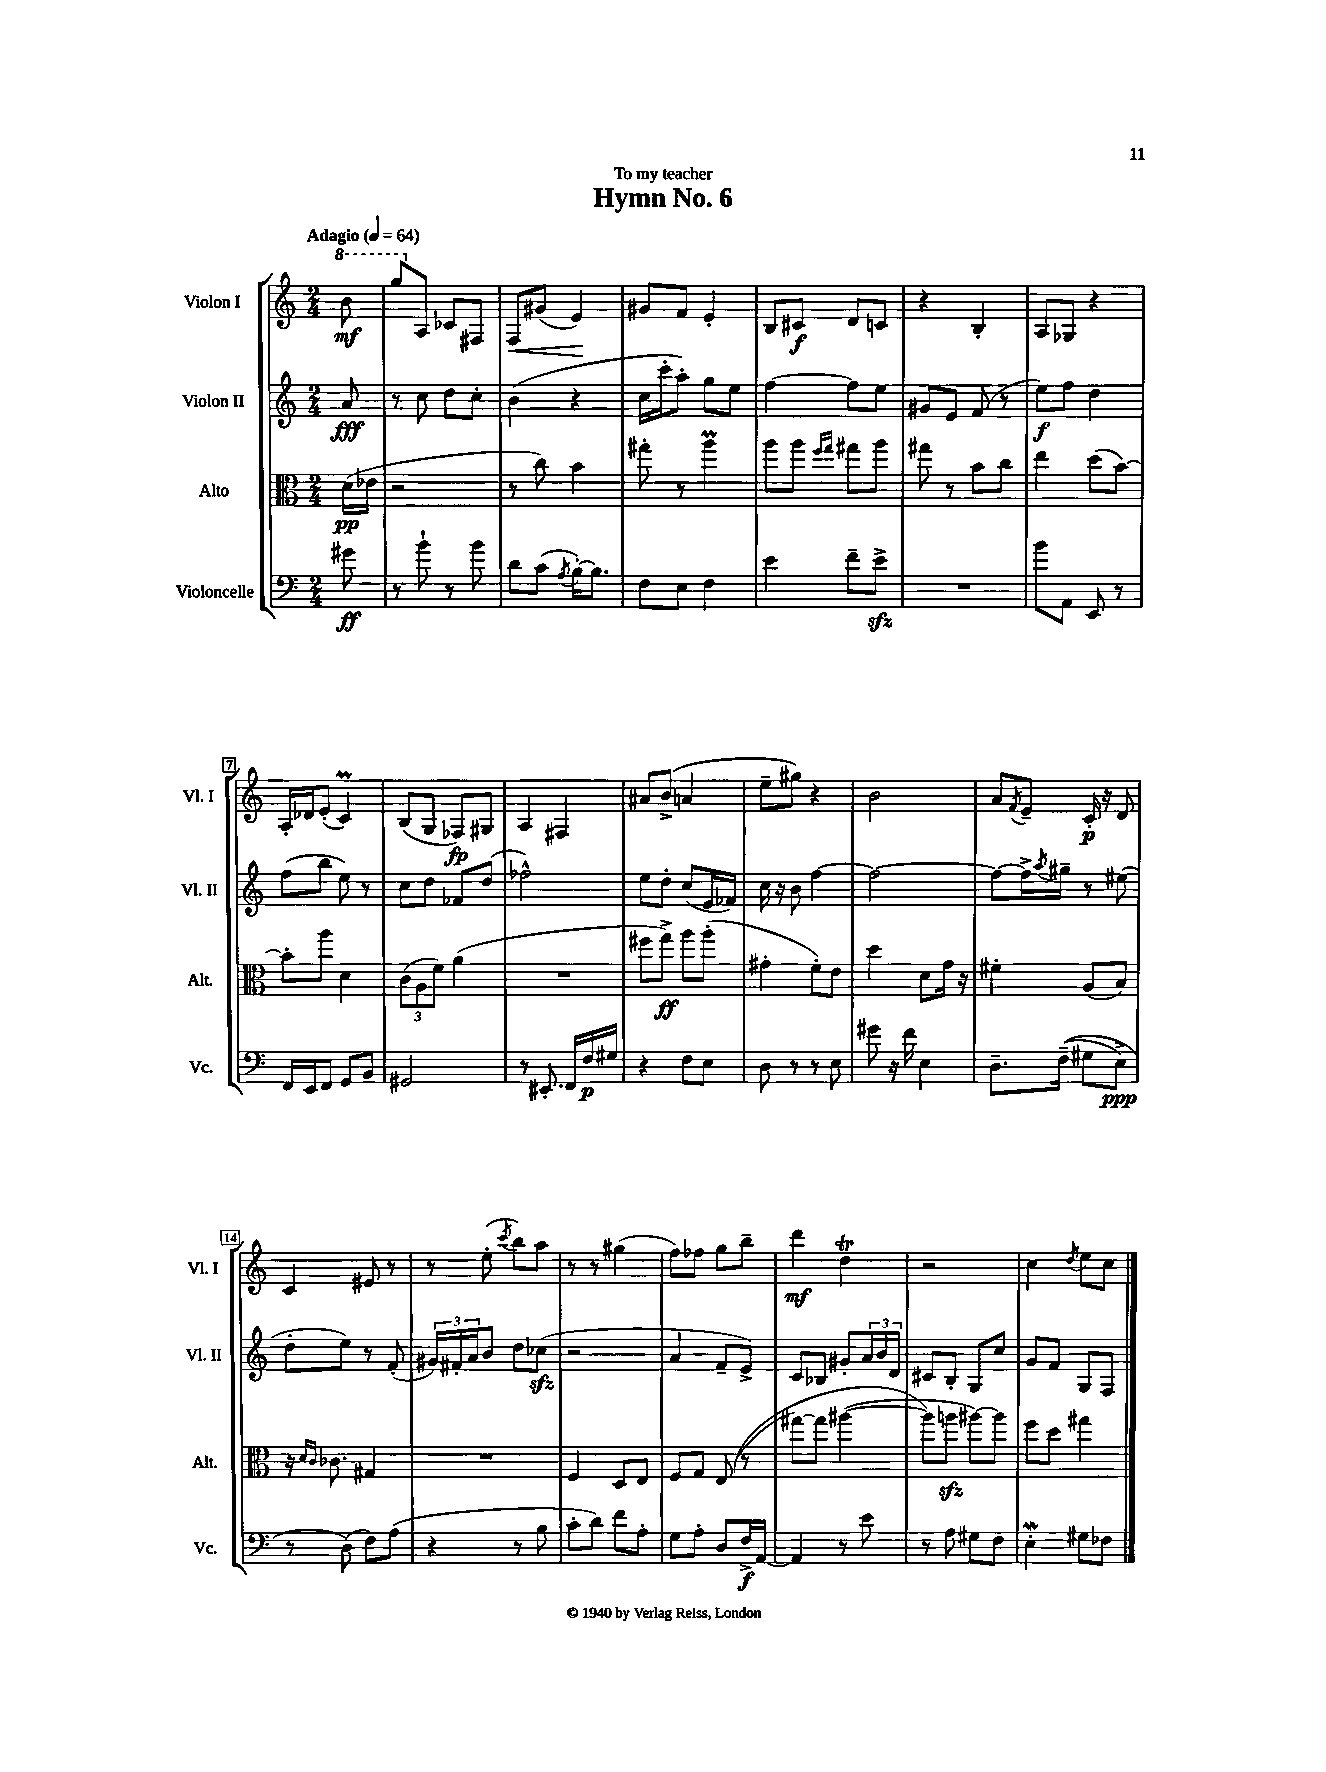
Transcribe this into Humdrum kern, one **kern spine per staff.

**kern	**kern	**kern	**kern
*staff4	*staff3	*staff2	*staff1
*clefF4	*clefC3	*clefG2	*clefG2
*k[]	*k[]	*k[]	*k[]
*M2/4	*M2/4	*M2/4	*M2/4
*MM64	*MM64	*MM64	*MM64
8g#	(16d	8a	8bb
.	16e-	.	.
=	=	=	=
8r	2r	8r	8ggg
8b`	.	8cc	8A
8r	.	8dd	8c-
8b	.	8cc'	8F#
=	=	=	=
8d	8r	(4b	8F
(8c	8cc)	.	(8g#
8qA	.	.	.
[16B')	4b	4r	4e)
8.B]	.	.	.
=	=	=	=
8F	8gg#'	16cc	8g#
.	.	16ccc'	.
8E	8r	8aa')	8f
4F	4aa	8gg	4e'
.	.	8ee	.
=	=	=	=
4e	8aa	[4ff	8B
.	8aa	.	8c#
.	16qqff	.	.
.	16qqgg	.	.
8f~	8gg#	8ff]	8d
8e^	8aa	8ee	8c
=	=	=	=
2r	8gg#	8g#	4r
.	8r	8e	.
.	8b	(8f	4B'
.	8cc	8r	.
=	=	=	=
8b	4ee	8ee)	8A
8AA	.	8ff	8G-
8EE	(8dd	4dd	4r
8r	[8b)	.	.
=	=	=	=
16FF	8b']	(8ff	16A'
16EE	.	.	16d-
8FF	8aa	8bb	(8e'
8GG	4d	8ee)	4c)
8BB	.	8r	.
=	=	=	=
2GG#	(12c	8cc	(8B
.	12A	.	.
.	.	8dd	8G
.	12f)	.	.
.	(4a	8f-	8F-)
.	.	(8dd	8G#
=	=	=	=
8r	2r	2ff-^^)	4A
8.EE#'	.	.	.
.	.	.	4F#
16FF	.	.	.
16F	.	.	.
16G#	.	.	.
=	=	=	=
4r	8ff#	8ee	8a#
.	8gg^)	8dd'	(8b^
8F	8aa	(8cc	4a
8E	(8aa'	16e	.
.	.	16f-)	.
=	=	=	=
8D	4g#'	16cc	8ee~
.	.	16r	.
8r	.	8b	8gg#)
8r	8f')	[4ff	4r
8E	8e	.	.
=	=	=	=
8g#	4dd	2ff_	2b
16r	.	.	.
16f	.	.	.
4E	8d	.	.
.	16g	.	.
.	16r	.	.
=	=	=	=
8.D~	4f#'	8ff_	8a
.	.	.	8qf
.	.	16ff^]	8e~
.	.	8qaa	.
&((16F~	.	16gg#~	.
8G#	(8A	8r	16c'
.	.	.	16r
8E^)	8B)	(8ee#	8d
=	=	=	=
8r	16r	8dd'	4c
.	16qqd	.	.
.	16qqc	.	.
.	8.c-	.	.
(8D&)	.	8ee)	.
8F)	4G#	8r	8e#
(8A	.	(8f'	8r
=	=	=	=
4r	2r	24g#)	8r
.	.	24f#'	.
.	.	24a	.
.	.	8b	(8ee'
.	.	.	8qccc
8r	.	8dd	8bb)
8B	.	(8cc-	8aa
=	=	=	=
8c'	4F	2r	8r
8d)	.	.	8r
8f	8D	.	(4gg#
8A'	8E	.	.
=	=	=	=
8G	8F	4a	8ff)
8A'	8G	.	8ff-
8D	&((8E	8f~	8gg
16F^	8r	8e^)	8bb~
[16AA	.	.	.
=	=	=	=
4AA]	[8gg#)	8c	4ddd
.	8gg#]	8B-	.
8r	([4aa#	8g#'	4dd
8e	.	24a	.
.	.	24b	.
.	.	24d	.
=	=	=	=
8r	8aa#]&)	8c#	2r
8A	8aa	8B'	.
8G#	[8aa#)	8G	.
8F	8aa#]	8cc	.
=	=	=	=
4E'	8ff	8g	4cc
.	8dd	8f	.
.	.	.	8qdd
8G#	4gg#	8G	8ee
8F-	.	8F	8cc
==	==	==	==
*-	*-	*-	*-
